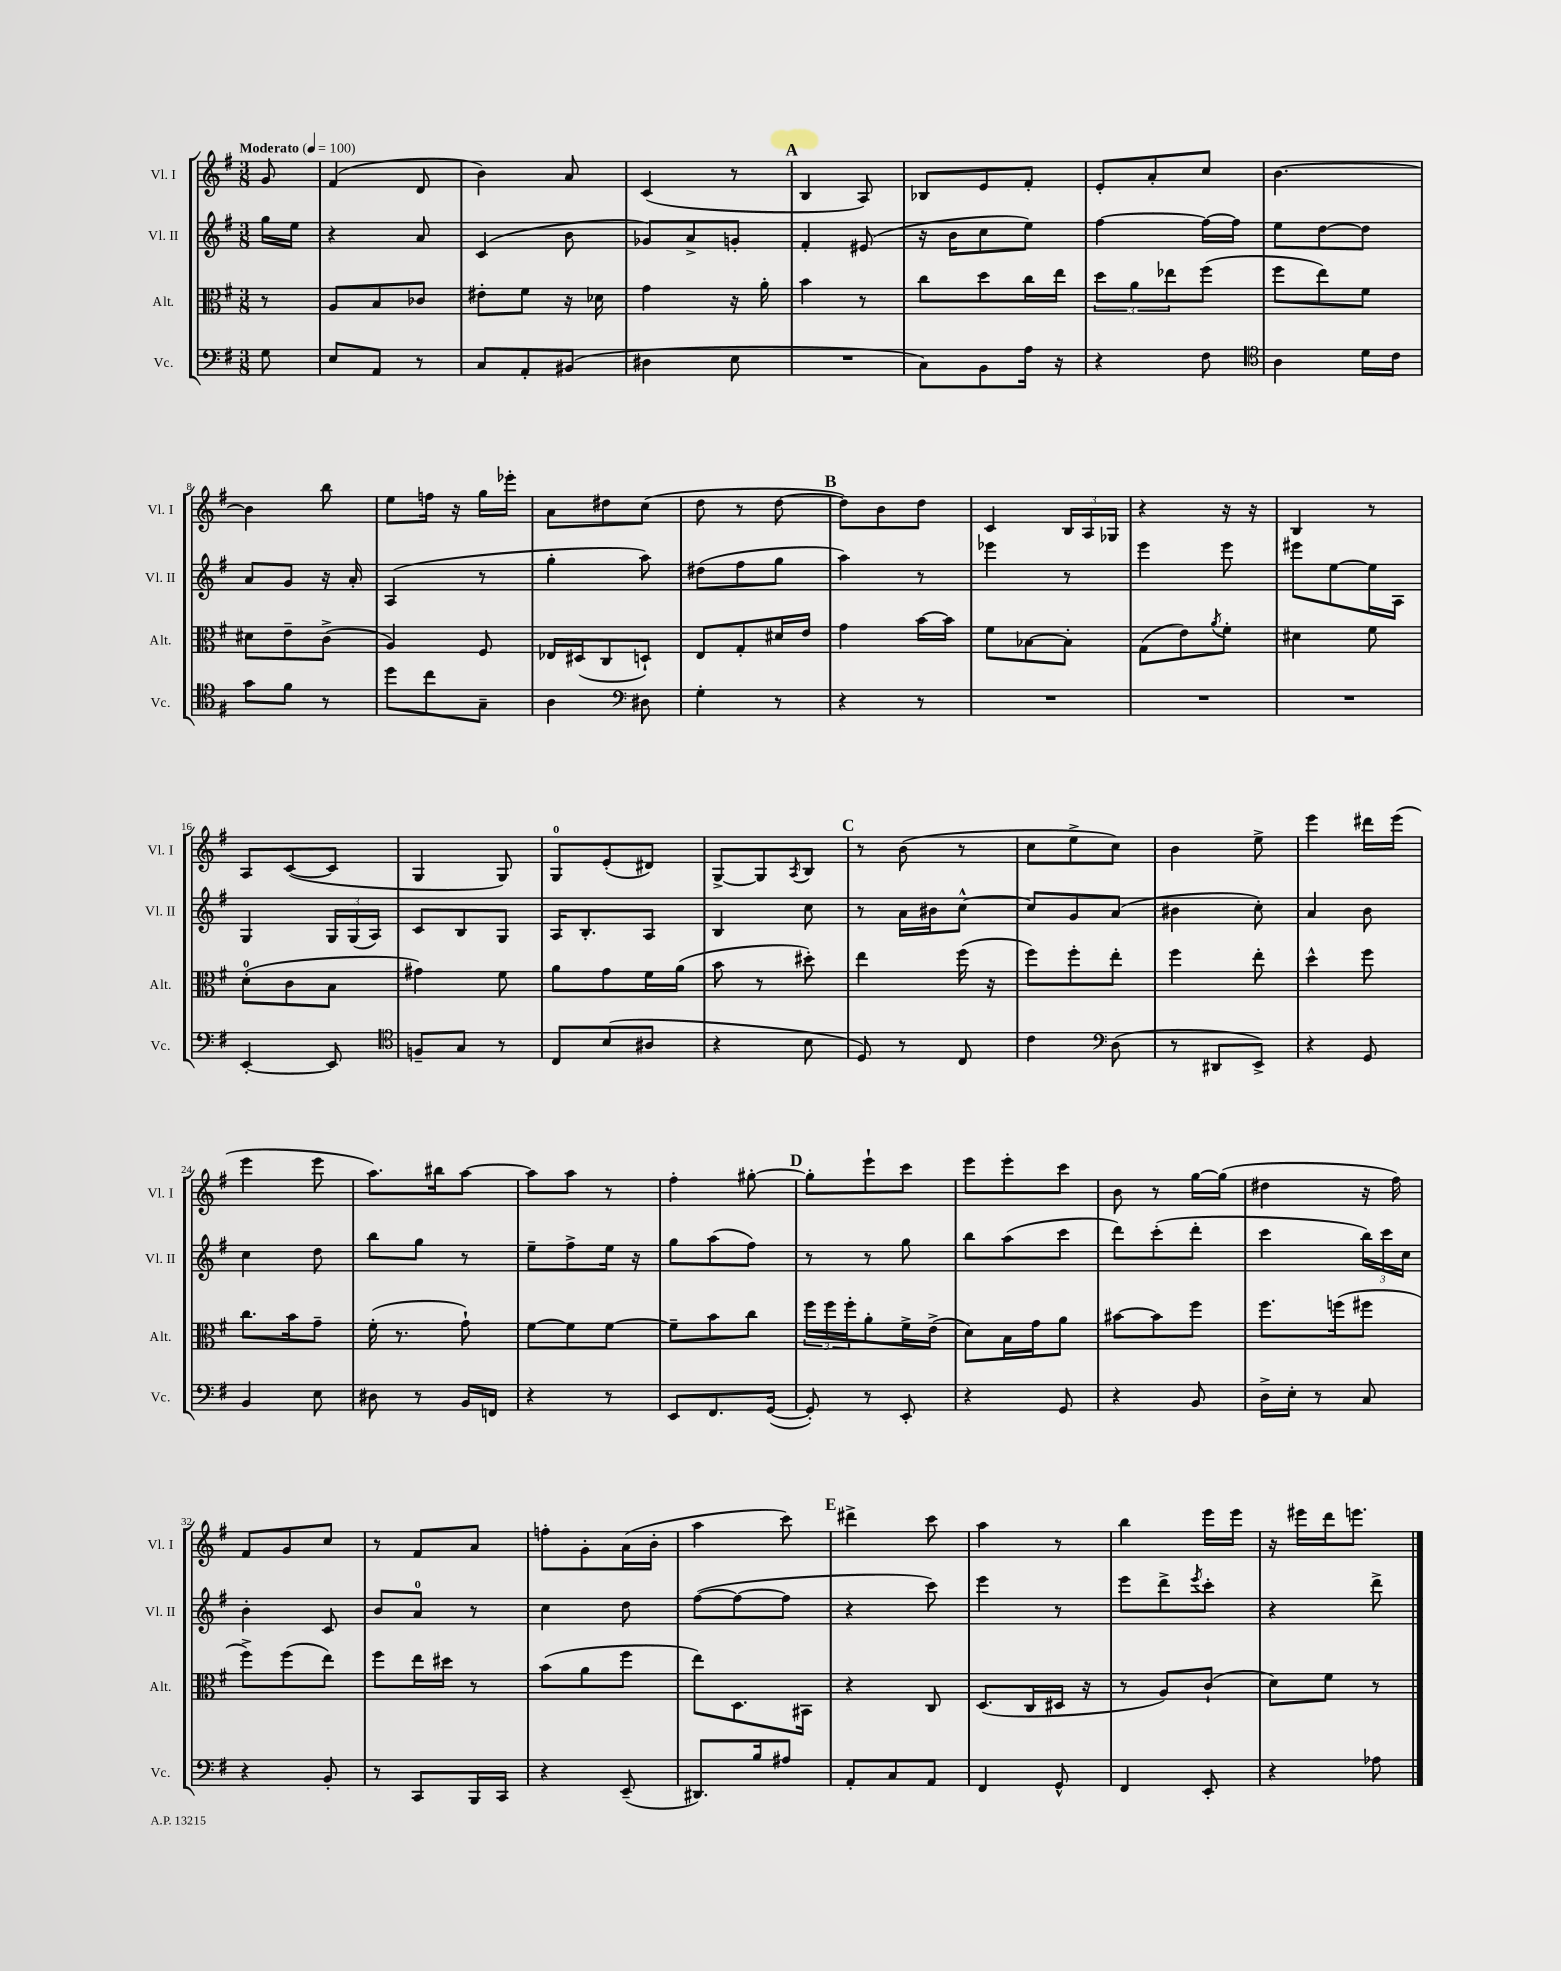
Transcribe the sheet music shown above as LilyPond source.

<<
\new StaffGroup <<
\new Staff = "s0" \with { instrumentName = "Vl. I" shortInstrumentName = "Vl. I" } {
    \clef treble \key g \major \numericTimeSignature \time 3/8 \partial 8 \tempo "Moderato" 4 = 100
    g'8 |
    fis'4( d'8 |
    b'4) a'8 |
    c'4( r8 |
    \mark \markup { \bold "A" } b4 a8) |
    bes8 e'8 fis'8-. |
    e'8-. a'8-. c''8 |
    b'4.~ |
    b'4 b''8 |
    e''8 f''16 r16 g''16 ees'''16-. |
    a'8 dis''8 c''8( |
    d''8 r8 d''8~ |
    \mark \markup { \bold "B" } d''8) b'8 d''8 |
    c'4 \tuplet 3/2 { b16 a16 ges16 } |
    r4 r16 r16 |
    b4 r8 |
    a8 c'8~( c'8 |
    g4 g8) |
    g8-0 e'8-.( dis'8) |
    g8~-> g8 \acciaccatura { a8 } b8 |
    \mark \markup { \bold "C" } r8 b'8( r8 |
    c''8 e''8-> c''8) |
    b'4 e''8-> |
    e'''4 dis'''16 e'''16( |
    e'''4 e'''8 |
    a''8.) bis''16 a''8~ |
    a''8 a''8 r8 |
    fis''4-. gis''8~-. |
    \mark \markup { \bold "D" } gis''8-. e'''8-! c'''8 |
    e'''8 e'''8-. c'''8 |
    b'8 r8 g''16~ g''16( |
    dis''4 r16 fis''16) |
    fis'8 g'8 c''8 |
    r8 fis'8 a'8 |
    f''8-. g'8-. a'16( b'16-. |
    a''4 c'''8) |
    \mark \markup { \bold "E" } dis'''4-> c'''8 |
    a''4 r8 |
    b''4 e'''16 e'''16 |
    r16 eis'''16 d'''16 e'''8. \bar "|." |
}
\new Staff = "s1" \with { instrumentName = "Vl. II" shortInstrumentName = "Vl. II" } {
    \clef treble \key g \major \numericTimeSignature \time 3/8 \partial 8
    g''16 e''16 |
    r4 a'8 |
    c'4( b'8 |
    ges'8) a'8-> g'8-. |
    \mark \markup { \bold "A" } fis'4-. eis'8( |
    r16 b'16 c''8 e''8) |
    fis''4~ fis''16~ fis''16 |
    e''8 d''8~ d''8 |
    a'8 g'8 r16 a'16-. |
    a4( r8 |
    g''4-. a''8) |
    dis''8( fis''8 g''8 |
    \mark \markup { \bold "B" } a''4) r8 |
    ees'''4 r8 |
    e'''4 e'''8 |
    eis'''8 e''8~ e''16 a16 |
    g4 \tuplet 3/2 { g16 g16( a16) } |
    c'8 b8 g8 |
    a16 b8.-. a8 |
    b4 c''8 |
    \mark \markup { \bold "C" } r8 a'16 bis'16 c''8~-^ |
    c''8 g'8 a'8( |
    bis'4 c''8-.) |
    a'4 b'8 |
    c''4 d''8 |
    b''8 g''8 r8 |
    e''8-- fis''8-> e''16 r16 |
    g''8 a''8( fis''8) |
    \mark \markup { \bold "D" } r8 r8 g''8 |
    b''8 a''8( c'''8 |
    d'''8) c'''8-.( d'''8-. |
    c'''4 \tuplet 3/2 { b''16) c'''16 c''16 } |
    b'4-. c'8 |
    b'8 a'8-0 r8 |
    c''4 d''8 |
    fis''8~( fis''8~ fis''8 |
    \mark \markup { \bold "E" } r4 c'''8) |
    e'''4 r8 |
    e'''8 d'''8-> \acciaccatura { e'''8 } c'''8-. |
    r4 d'''8-> \bar "|." |
}
\new Staff = "s2" \with { instrumentName = "Alt." shortInstrumentName = "Alt." } {
    \clef alto \key g \major \numericTimeSignature \time 3/8 \partial 8
    r8 |
    a8 b8 ces'8 |
    eis'8-. fis'8 r16 des'16 |
    g'4 r16 a'16-. |
    \mark \markup { \bold "A" } b'4 r8 |
    c''8 d''8 c''16 e''16 |
    \tuplet 3/2 { d''8 a'8 ees''8 } fis''8( |
    fis''8 e''8) fis'8 |
    dis'8 e'8-- c'8->( |
    a4) fis8 |
    ees16 dis16( c8 d8-!) |
    e8 g8-. dis'16 e'16 |
    \mark \markup { \bold "B" } g'4 b'16~ b'16 |
    fis'8 bes8~ bes8-. |
    g8( e'8) \acciaccatura { a'8 } fis'8-. |
    dis'4 fis'8 |
    d'8-0-.( c'8 b8 |
    gis'4) fis'8 |
    a'8 g'8 fis'16 a'16( |
    b'8 r8 dis''8-.) |
    \mark \markup { \bold "C" } e''4 fis''16( r16 |
    fis''8) fis''8-. e''8-. |
    fis''4 e''8-. |
    d''4-^ fis''8 |
    c''8. b'16 g'8-- |
    fis'16-.( r8. g'8-!) |
    fis'8~ fis'8 fis'8~ |
    fis'8-- b'8 c''8 |
    \mark \markup { \bold "D" } \tuplet 3/2 { fis''16 fis''16 fis''16-. } a'8-. fis'16-> e'16->( |
    d'8) b16 g'16 a'8 |
    bis'8~ bis'8 fis''8 |
    fis''8. f''16( fis''8 |
    fis''8->) fis''8( e''8) |
    fis''8 e''16 dis''16 r8 |
    b'8( a'8 fis''8 |
    e''8) d8. bis,16 |
    \mark \markup { \bold "E" } r4 c8 |
    d8.( c16 dis16 r16 |
    r8 a8) c'8-!( |
    d'8) fis'8 r8 \bar "|." |
}
\new Staff = "s3" \with { instrumentName = "Vc." shortInstrumentName = "Vc." } {
    \clef bass \key g \major \numericTimeSignature \time 3/8 \partial 8
    g8 |
    e8 a,8 r8 |
    c8 a,8-. bis,8( |
    dis4 e8 |
    \mark \markup { \bold "A" } R4. |
    c8) b,8 a16 r16 |
    r4 fis8 |
    \clef tenor a4 d'16 c'16 |
    g'8 fis'8 r8 |
    d''8 c''8 g8-- |
    a4 \clef bass dis8 |
    g4-. r8 |
    \mark \markup { \bold "B" } r4 r8 |
    R4. |
    R4. |
    R4. |
    e,4~-. e,8 |
    \clef tenor f8-- g8 r8 |
    c8 b8( ais8 |
    r4 b8 |
    \mark \markup { \bold "C" } d8) r8 c8 |
    c'4 \clef bass d8( |
    r8 dis,8 e,8->) |
    r4 g,8 |
    b,4 e8 |
    dis8 r8 b,16 f,16 |
    r4 r8 |
    e,8 fis,8. g,16~( |
    \mark \markup { \bold "D" } g,8-.) r8 e,8-. |
    r4 g,8 |
    r4 b,8 |
    d16-> e16-. r8 c8 |
    r4 b,8-. |
    r8 c,8 b,,16 c,16 |
    r4 e,8--( |
    dis,8.) b16 ais8 |
    \mark \markup { \bold "E" } a,8-. c8 a,8 |
    fis,4 g,8-^ |
    fis,4 e,8-. |
    r4 aes8 \bar "|." |
}
>>
>>
